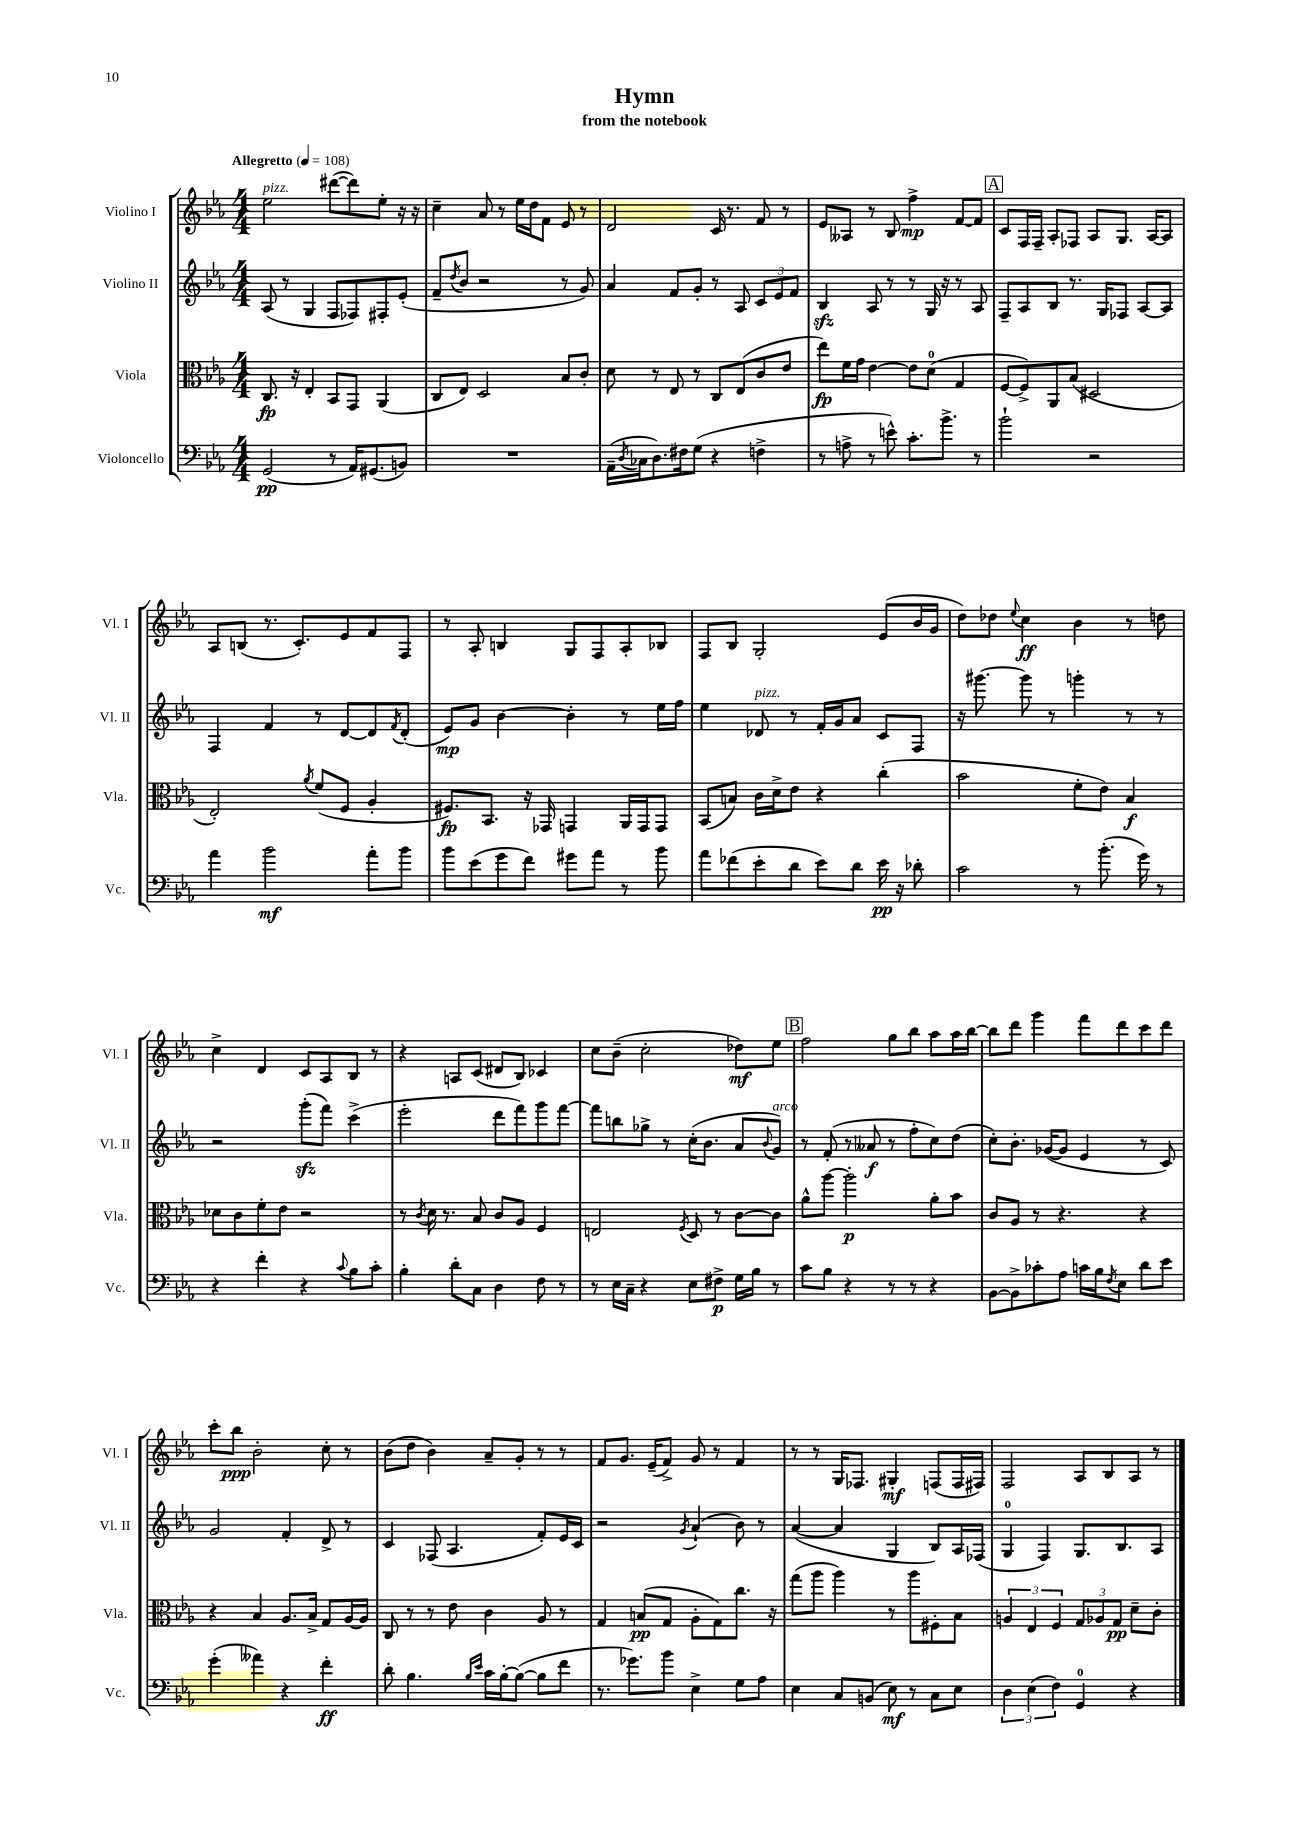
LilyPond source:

\header { title = "Hymn" subtitle = "from the notebook" }
<<
\new StaffGroup <<
\new Staff = "s0" \with { instrumentName = "Violino I" shortInstrumentName = "Vl. I" } {
    \clef treble \key ees \major \numericTimeSignature \time 4/4 \tempo "Allegretto" 4 = 108
    ees''2^\markup { \italic "pizz." } dis'''8~( dis'''8) ees''8-. r16 r16 |
    c''4-- aes'8 r8 ees''16 d''16 f'8 ees'8 r8 |
    d'2 c'16 r8. f'8 r8 |
    ees'8 aeses8 r8 bes8 f''4->\mp f'8~ f'8 |
    \mark \markup { \box "A" } c'8 f16 f16-- aes8-. fes8 aes8 g8. aes16~ aes8 |
    aes8 b8( r8. c'8.-.) ees'8 f'8 f8 |
    r8 aes8-. b4 g8 f8 aes8-. bes8 |
    f8 bes8 g2-. ees'8( bes'16 g'16 |
    d''8) des''8 \appoggiatura { ees''8 } c''4\ff bes'4 r8 d''8 |
    c''4-> d'4 c'8 aes8 bes8 r8 |
    r4 a8 c'8( dis'8 bes8) ces'4 |
    c''8 bes'8--( c''2-. des''8\mf) ees''8 |
    \mark \markup { \box "B" } f''2 g''8 bes''8 aes''8 aes''16 bes''16~ |
    bes''8 d'''8 g'''4 f'''8 d'''8 c'''8 d'''8 |
    c'''8-. bes''8\ppp bes'2-. c''8-. r8 |
    bes'8( d''8 bes'4) aes'8-- g'8-. r8 r8 |
    f'8 g'8. ees'16--( f'8->) g'8 r8 f'4 |
    r8 r8 g16 fes8. gis4-.\mf f8( f16 fis16) |
    f2 aes8 bes8 aes8 r8 \bar "|." |
}
\new Staff = "s1" \with { instrumentName = "Violino II" shortInstrumentName = "Vl. II" } {
    \clef treble \key ees \major \numericTimeSignature \time 4/4
    aes8( r8 g4 f8 fes8) fis8-. ees'8-.( |
    f'8-- \acciaccatura { d''8 } bes'8 r2 r8 g'8) |
    aes'4 f'8 g'8-. r8 aes8 \tuplet 3/2 { c'8 ees'8 f'8 } |
    bes4\sfz aes8 r8 r8 g16 r16 r8 aes8 |
    \mark \markup { \box "A" } f8-- aes8 bes8 r8. g16 fes8 aes8~ aes8 |
    f4 f'4 r8 d'8~ d'8 \acciaccatura { f'8 } d'8-.( |
    ees'8\mp) g'8 bes'4~ bes'4-. r8 ees''16 f''16 |
    ees''4 des'8^\markup { \italic "pizz." } r8 f'16-. g'16 aes'8 c'8 f8 |
    r16 gis'''8.~ gis'''8 r8 g'''4-. r8 r8 |
    r2 g'''8-.\sfz( f'''8) c'''4->( |
    ees'''2-. d'''8 f'''8) g'''8 f'''8~ |
    f'''8 b''8 ges''8-> r8 c''16-.( bes'8. aes'8 \appoggiatura { bes'8 } g'8^\markup { \italic "arco" }) |
    \mark \markup { \box "B" } r8 f'8-.( r8 aeses'8\f r8 f''8-. c''8) d''8( |
    c''8-.) bes'8.-. ges'16~( ges'8 ees'4 r8 c'8) |
    g'2 f'4-. d'8-> r8 |
    c'4 fes8( aes4. f'8-.) ees'16 c'16 |
    r2 \acciaccatura { g'8 } aes'4-!( bes'8) r8 |
    aes'4~( aes'4 g4 bes8) aes16 fes16( |
    g4-0 f4) g8. bes8. aes8 \bar "|." |
}
\new Staff = "s2" \with { instrumentName = "Viola" shortInstrumentName = "Vla." } {
    \clef alto \key ees \major \numericTimeSignature \time 4/4
    c8.\fp r16 ees4-. bes,8 g,8 aes,4( |
    c8 ees8) d2 bes8 c'8-. |
    d'8 r8 ees8 r8 c8 ees8( c'8 ees'8 |
    ees''8\fp) f'16 g'16 ees'4~ ees'8 d'8-0( g4 |
    \mark \markup { \box "A" } f8~ f8->) aes,8 bes8( dis2 |
    ees2-.) \acciaccatura { aes'8 } f'8( f8 aes4-. |
    fis8.\fp) bes,8. r16 ges,16 g,4 aes,16 g,16 g,8 |
    bes,8( b8) c'16 d'16-> ees'8 r4 c''4-.( |
    bes'2 f'8-. ees'8) bes4\f |
    des'8 c'8 f'8-. ees'8 r2 |
    r8 \acciaccatura { c'8 } d'16 r8. bes8 c'8 aes8 f4 |
    e2 \acciaccatura { f8 } d8 r8 c'8~ c'8 |
    \mark \markup { \box "B" } aes'8-^ aes''8~ aes''2-.\p aes'8-. bes'8 |
    c'8 aes8 r8 r4. r4 |
    r4 bes4 aes8. bes16-> g8 aes16~ aes16 |
    c8 r8 r8 ees'8 c'4 aes8 r8 |
    g4 b8\pp( g8 aes8-. g8) c''8. r16 |
    g''8( aes''8 aes''4) r8 aes''8 fis8-. bes8 |
    \tuplet 3/2 { a4 ees4 f4 } \tuplet 3/2 { g8 aes8 g8\pp } d'8-- c'8-. \bar "|." |
}
\new Staff = "s3" \with { instrumentName = "Violoncello" shortInstrumentName = "Vc." } {
    \clef bass \key ees \major \numericTimeSignature \time 4/4
    g,2\pp( r8 aes,16) gis,8.( b,8) |
    R1 |
    aes,16--( \acciaccatura { d8 } ces16 d8.) fis16 g8( r4 f4-> |
    r8 a8-> r8 e'8-^) c'8.-. bes'8.-> r8 |
    \mark \markup { \box "A" } bes'2-! r2 |
    aes'4 bes'2\mf aes'8-. bes'8 |
    bes'8 ees'8( g'8 f'8) gis'8 aes'8 r8 bes'8 |
    aes'8 fes'8( ees'8-. d'8 ees'8) d'8 ees'16\pp r16 des'8-. |
    c'2 r8 bes'8.-.( g'16) r8 |
    r4 f'4-. r4 \appoggiatura { c'8 } bes8 c'8-. |
    bes4-. d'8-. c8 d4 f8 r8 |
    r8 ees16 c16-- r4 ees8 fis8->\p g16 bes16 r8 |
    \mark \markup { \box "B" } c'8 bes8 r4 r8 r8 r4 |
    bes,8~ bes,8-> ces'8-. aes8 c'16 bes16 \acciaccatura { f8 } ees8 d'8 ees'8 |
    g'4-.( aeses'4) r4 f'4-.\ff |
    d'8-. bes4. \grace { bes16 ees'16 } c'16 bes16~-. bes8~( bes8 f'8 |
    r8. ges'8.) bes'8 ees4-> g8 aes8 |
    ees4 c8 b,8( ees8\mf) r8 c8 ees8 |
    \tuplet 3/2 { d4 ees4( f4) } g,4-0 r4 \bar "|." |
}
>>
>>
\layout { \context { \Score \remove "Bar_number_engraver" } }
